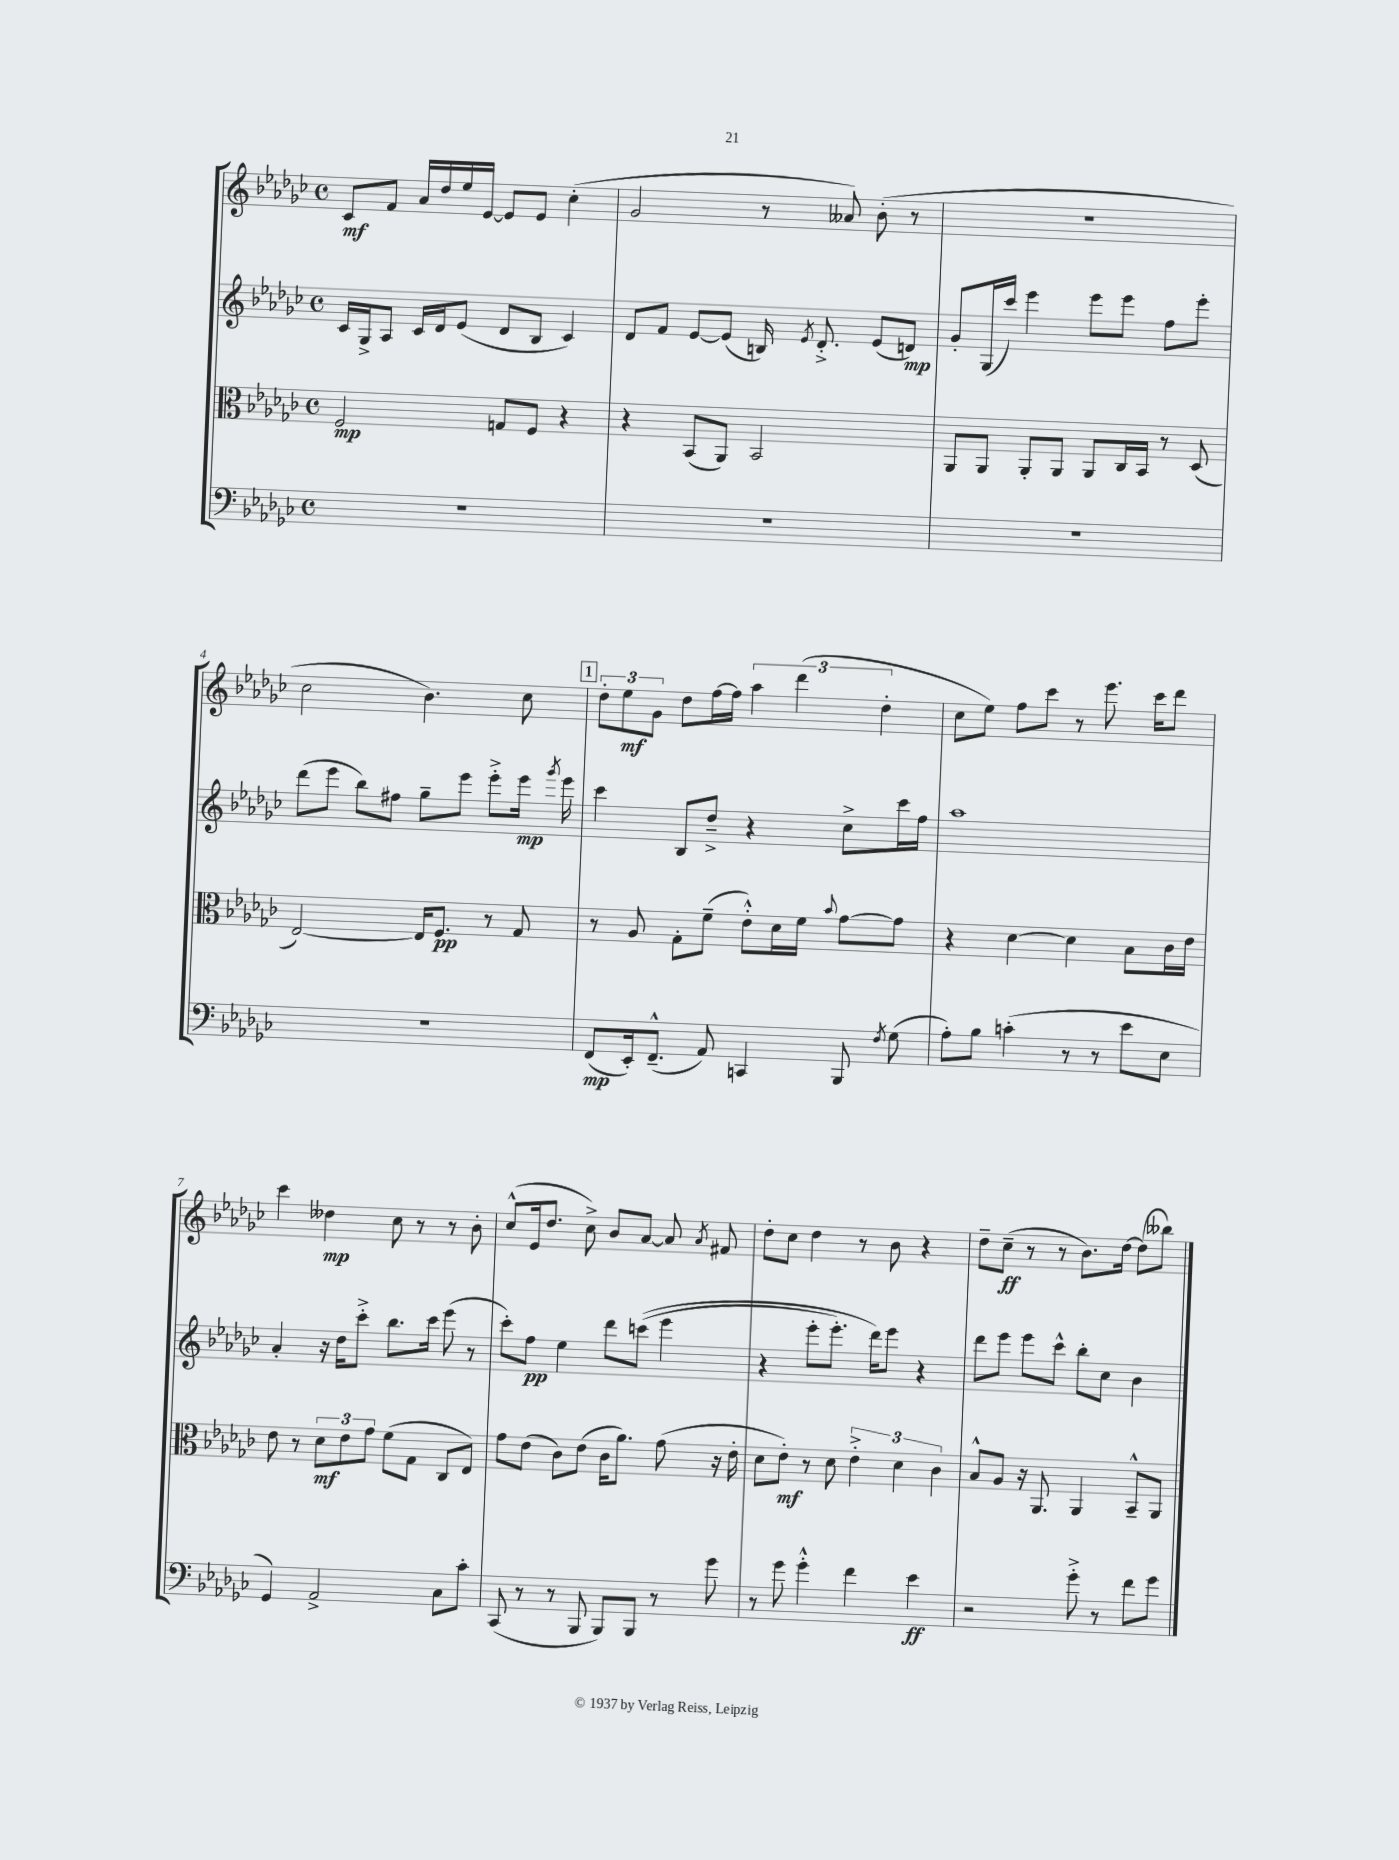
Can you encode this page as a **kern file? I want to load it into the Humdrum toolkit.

**kern	**kern	**kern	**kern
*staff4	*staff3	*staff2	*staff1
*clefF4	*clefC3	*clefG2	*clefG2
*k[b-e-a-d-g-c-]	*k[b-e-a-d-g-c-]	*k[b-e-a-d-g-c-]	*k[b-e-a-d-g-c-]
*M4/4	*M4/4	*M4/4	*M4/4
*met(c)	*met(c)	*met(c)	*met(c)
1r	2F/	16c-/LL	8c-/L
.	.	16G-^/J	.
.	.	8A-/J	8f/J
.	.	16c-/LL	16a-/LL
.	.	16d-/J	16dd-/
.	.	(8e-/J	16ee-/
.	.	.	[16e-/JJ
.	8G/L	8d-/L	8e-/]L
.	8F/J	8B-/J	8e-/J
.	4r	4c-/)	(4cc-'\
=	=	=	=
1r	4r	8d-/L	2g-/
.	.	8f/J	.
.	(8BB-/L	[8e-/L	.
.	8AA-/J)	(8e-/]J	.
.	2BB-/	16B/)	8r
.	.	8qe-/	.
.	.	8.d-'^/	.
.	.	.	8a--/)
.	.	(8e-/L	(8b-'\
.	.	8d/J)	8r
=	=	=	=
1r	8AA-/L	8g-'/L	1r
.	8AA-/J	(16G-/L	.
.	.	16ccc-/JJ)	.
.	8AA-'/L	4eee-\	.
.	8AA-/J	.	.
.	8AA-/L	8eee-\L	.
.	16C-/L	8eee-\J	.
.	16BB-/JJ	.	.
.	8r	8ff\L	.
.	(8D-/	8eee-'\J	.
=	=	=	=
1r	[2E-/)	(8ddd-\L	2cc-\
.	.	8eee-\J	.
.	.	8bb-\L)	.
.	.	8ff#\J	.
.	16E-/]LK	8gg-~\L	4.b-\)
.	8.F/J	.	.
.	.	8eee-\J	.
.	8r	8eee-'^\L	.
.	8G-/	16eee-\Jk	8cc-\
.	.	8qggg-/	.
.	.	16eee-\	.
=	=	=	=
(8FF/L	8r	4ccc-\	12dd-'\L
.	.	.	12ee-\
16EE-'/k)	8A-/	.	.
.	.	.	12g-\J
(8.FF~^^/J	.	.	.
.	8G-'\L	8B-/L	8dd-\L
8AA-/)	(8f~\J	8dd-~^/J	[16ff\L
.	.	.	16ff\]JJ
4CC/	8e-'^^\L)	4r	6aa-\
.	16d-\L	.	.
.	.	.	(6ddd-\
.	16f\JJ	.	.
.	8qqb-/	.	.
8BBB-/	[8g-\L	8cc-^\L	.
.	.	.	6dd-'\
8qF/	.	.	.
(8G-\	8g-\]J	16ccc-\L	.
.	.	16ff\JJ	.
=	=	=	=
8A-'\L)	4r	1aa-	8cc-\L
8B-\J	.	.	8ee-\J)
(4c'\	[4d-\	.	8ff\L
.	.	.	8ccc-\J
8r	4d-\]	.	8r
8r	.	.	8.eee-\
8e-\L	8B-\L	.	.
.	.	.	16ccc-\LK
8E-\J	16c-\L	.	8ddd-\J
.	16e-\JJ	.	.
=	=	=	=
4GG-/)	8e-\	4a-'/	4ccc-\
.	8r	.	.
2AA-^/	12d-\L	16r	4dd--\
.	.	16dd-\LK	.
.	12e-\	.	.
.	.	8ccc-'^\J	.
.	12g-\J	.	.
.	(8f\L	8.bb-\L	8cc-\
.	8G-\J	.	8r
.	.	16ccc-\Jk	.
8C-\L	8C-/L	(8eee-\	8r
8c-'\J	8E-/J)	8r	8b-'\
=	=	=	=
(8CC-/	8g-\L	8ccc-'\L)	(8cc-^^/L
8r	(8e-\J	8ff\J	16e-/k
.	.	.	8.dd-/J
8r	8c-\L)	4ee-\	.
8BBB-/	(8e-\J	.	8cc-^\)
8BBB-/L)	16c-\LK	8ddd-\L	8b-/L
.	8.a-\J)	.	.
8BBB-/J	.	&((8ccc\J	[8a-/J
8r	(8g-\	4eee-\	8a-/]
.	.	.	8qa-/
8g-\	16r	.	8f#/
.	16e-'\	.	.
=	=	=	=
8r	8d-\L	4r	8dd-'\L
8g-\	8e-'\J)	.	8cc-\J
4g-'^^\	8r	8eee-'\L	4dd-\
.	8d-\	8.eee-'\J)	.
4f\	6e-'^\	.	8r
.	.	16ddd-\LK&)	.
.	.	8eee-\J	8b-\
.	6d-\	.	.
4e-\	.	4r	4r
.	6c-\	.	.
=	=	=	=
2r	8B-^^/L	8ddd-\L	8dd-~\L
.	8A-/J	8eee-\J	(8cc-~\J
.	16r	8eee-\L	8r
.	8.AA-/	.	.
.	.	8ccc-^^\J	8r
8g-'^\	4AA-/	8bb-'\L	8.b-\L)
8r	.	8cc-\J	.
.	.	.	[16dd-\Jk
8f\L	8BB-~^^/L	4b-\	(8dd-\]L
8g-\J	8AA-/J	.	8bb--\J)
==	==	==	==
*-	*-	*-	*-
